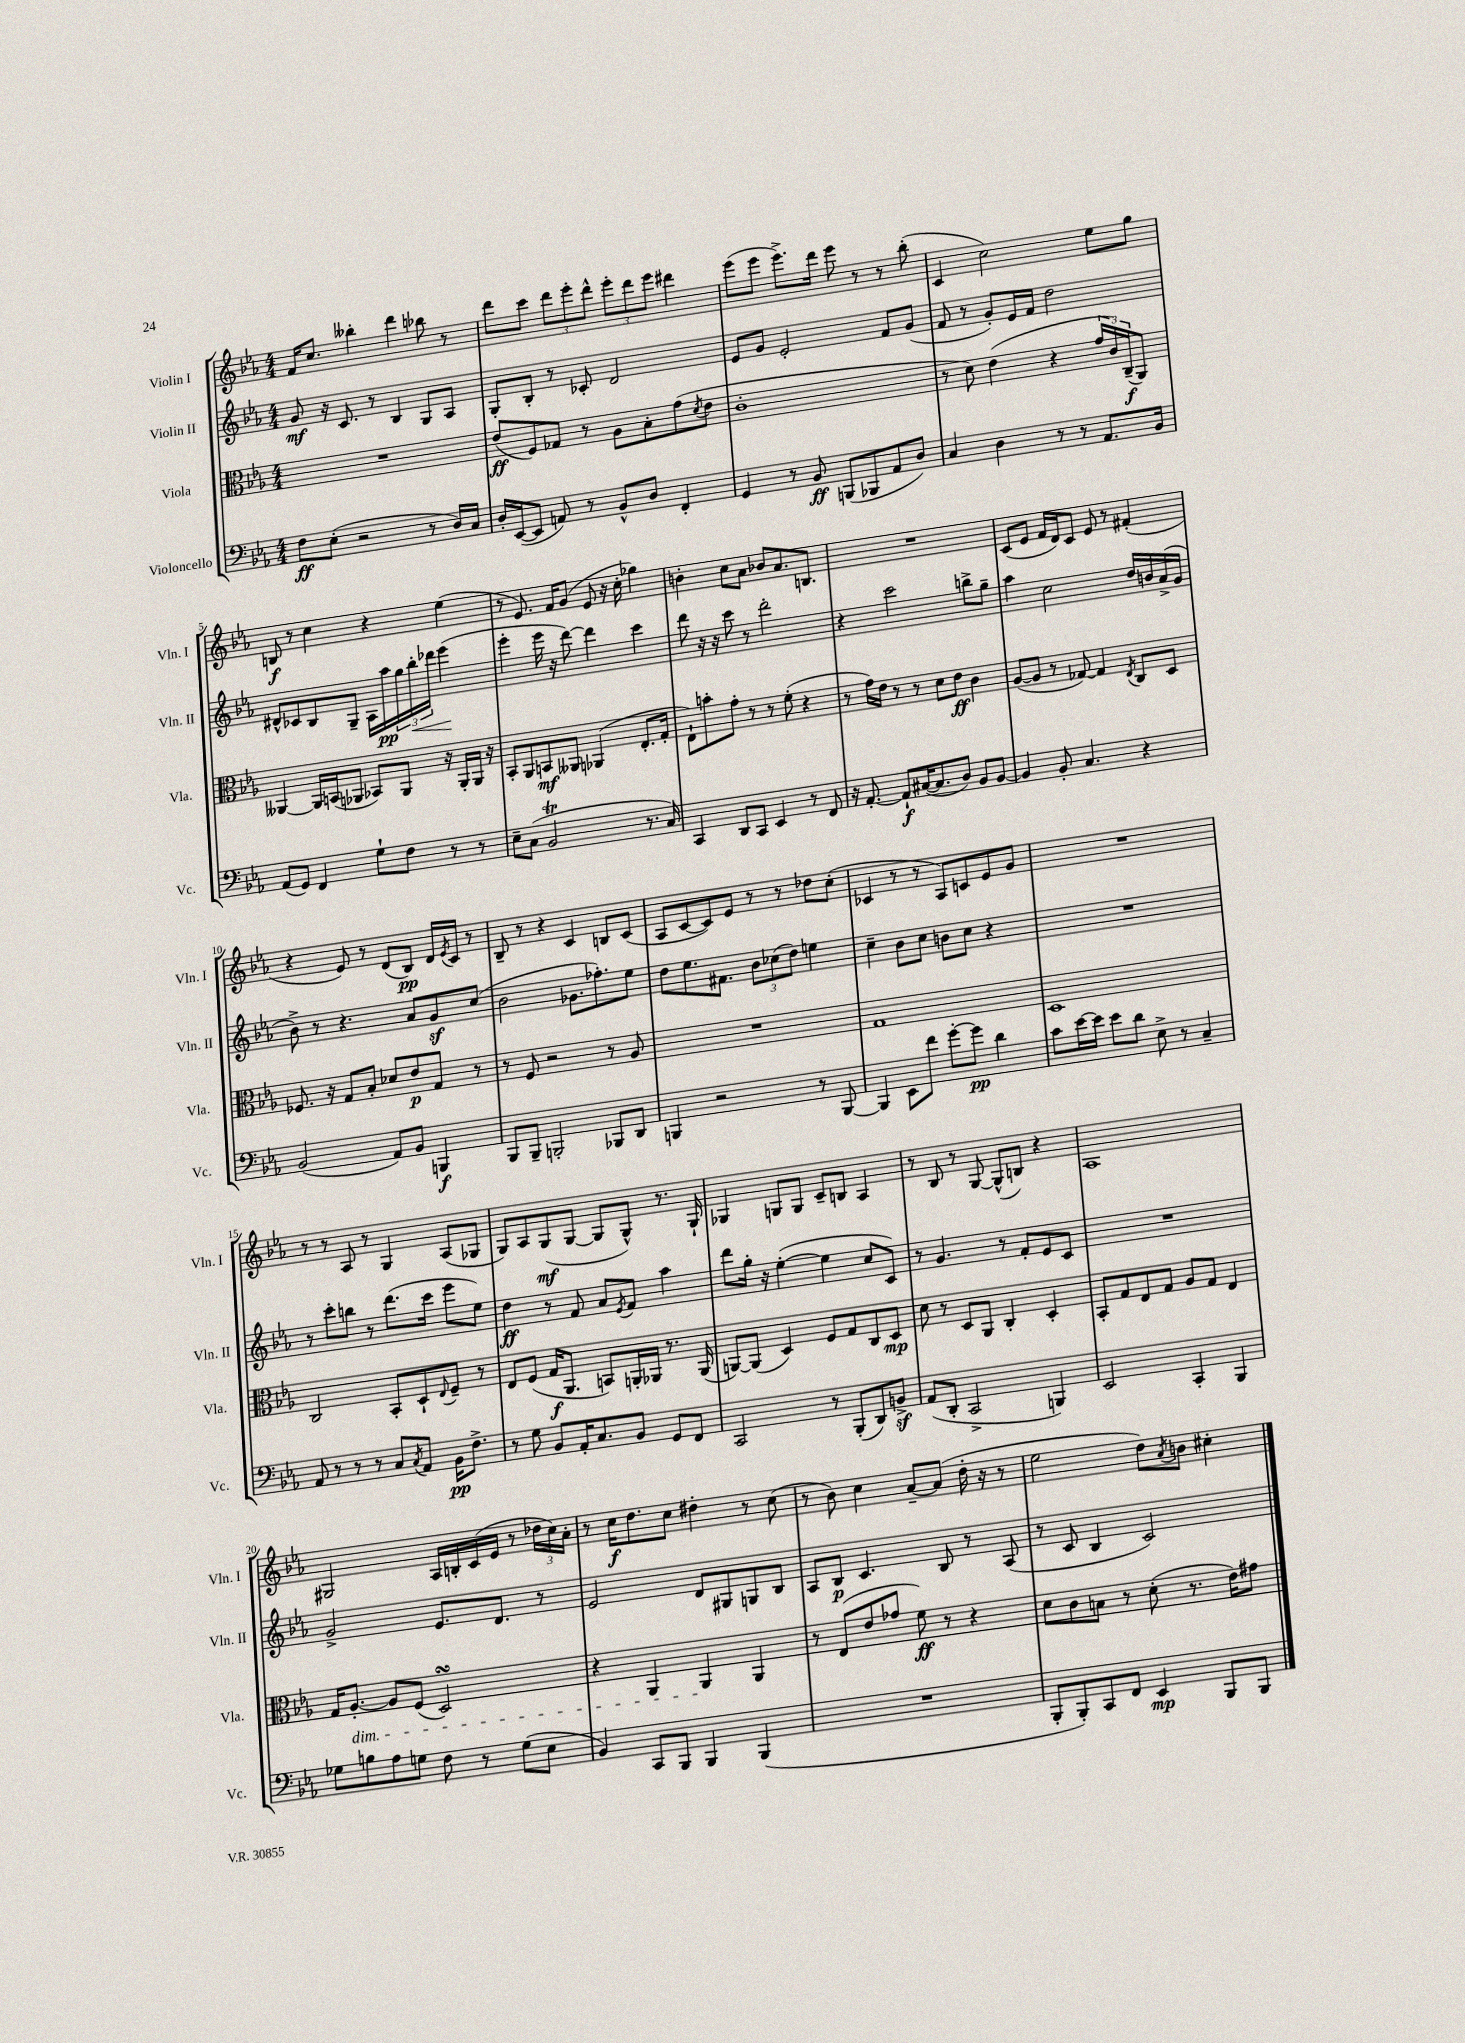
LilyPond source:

<<
\new StaffGroup <<
\new Staff = "s0" \with { instrumentName = "Violin I" shortInstrumentName = "Vln. I" } {
    \clef treble \key ees \major \numericTimeSignature \time 4/4
    f'16 c''8. beses''4-. d'''4 bes''8 r8 |
    d'''8 c'''8 \tuplet 3/2 { d'''8 ees'''8-. d'''8-^ } \tuplet 3/2 { ees'''8-. d'''8 ees'''8 } dis'''4 |
    ees'''8( ees'''8 ees'''8.->) d'''16 ees'''8 r8 r8 bes''8-.( |
    c'4 c''2) ees''8 g''8 |
    b8\f r8 c''4 r4 ees''4( |
    r8 ees'8.) f'16 g'8( ees'8 r16 c''16-. ges''4) |
    b'4-. c''8 aes'8 bes'8 aes'8. b8. |
    R1 |
    c'8( ees'8 f'16 d'16) c'8 ees'8 r8 fis'4-.( |
    r4 ees'8) r8 d'8( bes8\pp) d'16 \acciaccatura { ees'8 } c'16 r8 |
    bes8-- r8 r4 c'4 b8 c'8( |
    aes8 c'8~ c'8) ees'8 r8 r8 des''8 c''8-.( |
    ces'4 r8 r8 aes8) c'8 ees'8 g'8 |
    R1 |
    r8 r8 aes8 r8 g4 aes8( ges8 |
    g8) aes8 g8\mf( g8~ g8 g8-^) r8. g16-! |
    ges4 g8 g8 c'8-- b8 aes4 |
    r8 bes8 r8 g8~ g8-^( b8) r4 |
    aes1 |
    gis2 aes16 b16-. c'16( ees'16 r8 \tuplet 3/2 { des''16 c''16) aes'16-. } |
    r8 c''16\f d''8. c''8 dis''4-. r8 c''8( |
    r8 bes'8) c''4 aes'8~-- aes'8( d''16-. r16 r8 |
    ees''2 d''8) \acciaccatura { aes'8 } b'8 cis''4-. \bar "|." |
}
\new Staff = "s1" \with { instrumentName = "Violin II" shortInstrumentName = "Vln. II" } {
    \clef treble \key ees \major \numericTimeSignature \time 4/4
    g'8\mf r16 c'8. r8 bes4 g8 aes8 |
    g8-. bes8-. r8 ces'8-. d'2 |
    ees'8 g'8 ees'2-. f'8 g'8( |
    f'8 r8 g'8-.) ees'16 f'16 d''2 |
    dis'8-^ ces'8 bes8 g8-- aes16 aes''16\pp \tuplet 3/2 { g''16 bes''16-.\< des'''16 } ees'''4\!( |
    ees'''4-. ees'''16 r16 d'''8~) d'''4 c'''4 |
    d'''8 r16 r16 c'''8 r8 d'''2-. |
    r4 c'''2 b''8-> g''8-- |
    aes''4 c''2 d''16 b'16 aes'16->( g'16 |
    bes'8->) r8 r4. aes'8 g'8\sf c''8( |
    bes'2 ges'8. fes''8.-.) ees''8 |
    d''8 ees''8. fis'8. \tuplet 3/2 { bes'8 ces''8( d''8) } e''4 |
    c''4-- bes'8 c''8 b'8 c''8 r4 |
    R1 |
    r8 c'''8-. b''8 r8 d'''8.( c'''16 ees'''8 ees''8) |
    d''4\ff r8 f'8 aes'8 \acciaccatura { ees'8 } f'8 aes''4 |
    d'''8 g''16-. r16 ees''4~-.( ees''4 c''8 c'8) |
    r8 g'4. r8 f'8-. ees'8 c'8 |
    R1 |
    g'2-> ees'8. d'8. r8 |
    ees'2 d'8 gis8 g8 bes8 |
    aes8 bes8\p c'4. bes8 r8 aes8( |
    r8 c'8 bes4 c'2) \bar "|." |
}
\new Staff = "s2" \with { instrumentName = "Viola" shortInstrumentName = "Vla." } {
    \clef alto \key ees \major \numericTimeSignature \time 4/4
    R1 |
    ees'8\ff( f8) ges8 r8 aes8 bes8-. g'8( \acciaccatura { d'8 } ees'8 |
    c'1-. |
    r8 d'8) ees'4( r4 \tuplet 3/2 { g'16 c'16) c16--\f( } aes,8) |
    aeses,4~ aeses,16 b,16( aes,8 bes,8) aes,8 r16 aes,16-. aes,16 r16 |
    bes,8-. aes,8 b,8\mf aeses,8 aes,4( ees8.-. g16-. |
    ees8-!) b'8-. g'8-. r8 r8 f'8-.( r4 |
    r8 g'16) ees'16 r8 r8 d'8 ees'8\ff c'4 |
    aes8~( aes8 r8 ges8~) ges4 \acciaccatura { ees8 } c8 d8 |
    fes8. r16 g8 bes8-. des'8 ees'8\p g8 r8 |
    r8 f8 r2 r8 aes8 |
    R1 |
    g1 |
    d1 |
    c2 bes,8-. d8-! \appoggiatura { ees8 } f8-- r8 |
    ees8 f8( g16\f aes,8. b,8) a,16-. aes,16 r8. aes,16( |
    a,8~) a,8( d4) f8 g8 c8 d8\mp |
    d'8 r8 d8 aes,8 c4-. d4-. |
    bes,8-. g8 ees8 g8 aes8 g8 ees4 |
    g16 aes8.~-.\dim aes8 f8( d2\turn) |
    r4 aes,4 aes,4\! aes,4 |
    r8 ees8( ees'8 ges'8 f'8\ff) r8 r4 |
    d'8 c'8 b8 r8 d'8-.( r8. ees'16) gis'8 \bar "|." |
}
\new Staff = "s3" \with { instrumentName = "Violoncello" shortInstrumentName = "Vc." } {
    \clef bass \key ees \major \numericTimeSignature \time 4/4
    f8\ff ees8-.( r2 r8 d16) c16 |
    d16-. ees,16~( ees,8 a,8) r8 bes,8-^ d8 f,4-. |
    g,4 r8 bes,8\ff b,,8( bes,,8 aes,8 d8) |
    c4 d4 r8 r8 aes,8. bes,16 |
    aes,8( g,8) f,4 g8-! f8 r8 r8 |
    ees8-- c8( bes,2\trill r8. c16) |
    c,4 d,8 c,8 ees,4 r8 f,8 |
    r16 aes,8.~-. aes,8-!\f cis16~( cis8. d8) bes,8 bes,8~ |
    bes,4 bes,8-. c4. r4 |
    bes,2( aes,8) bes,8 b,,4\f |
    bes,,8 bes,,8-- b,,2-. bes,,8 d,8 |
    b,,4 r2 r8 b,,8~ |
    b,,4 ees,8 f'8 g'8~-. g'8\pp d'4 |
    c'8 ees'16~ ees'16 ees'8 d'8 ees8-> r8 c4-- |
    aes,8 r8 r8 r8 c8 \acciaccatura { c8 } aes,8 bes,16\pp f8.-> |
    r8 g8 bes,8 aes,16-. c8. bes,8 g,8 f,8 |
    c,2 r8 bes,,8-.( d,8) b,8->\sf |
    aes,8( d,8-. c,2-> b,,4) |
    ees,2 c,4-. bes,,4 |
    ges8 b8 aes8 g8 f8 r8 g8( ees8 |
    bes,4) c,8 bes,,8 bes,,4 bes,,4( |
    R1 |
    bes,,8-. bes,,8-.) c,8 f,8 ees,4\mp bes,,8 bes,,8 \bar "|." |
}
>>
>>
